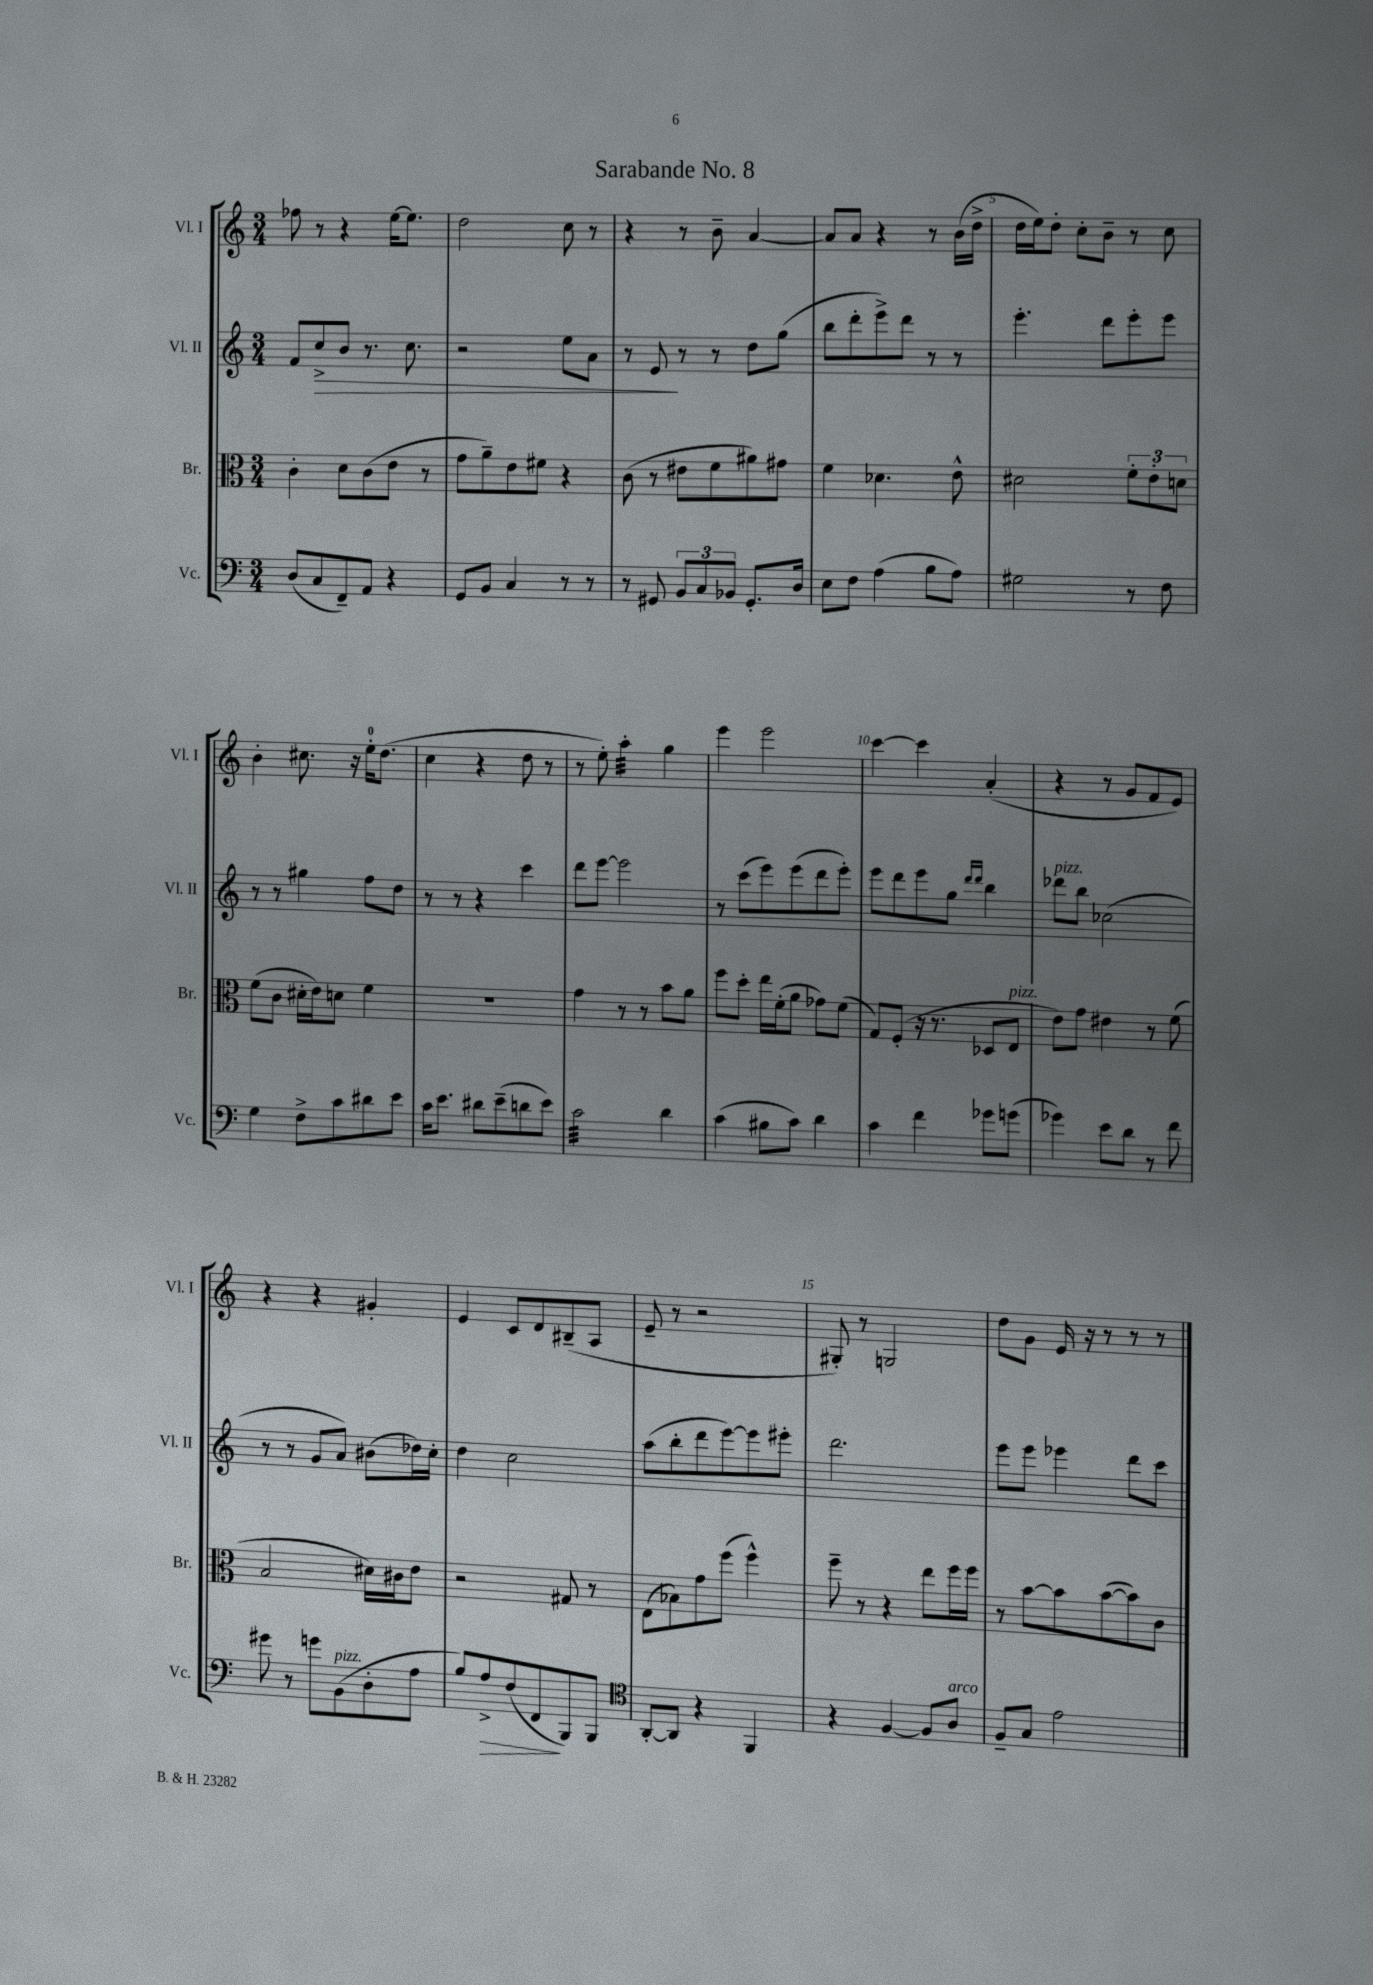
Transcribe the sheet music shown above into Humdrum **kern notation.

**kern	**kern	**kern	**kern
*staff4	*staff3	*staff2	*staff1
*clefF4	*clefC3	*clefG2	*clefG2
*k[]	*k[]	*k[]	*k[]
*M3/4	*M3/4	*M3/4	*M3/4
(8D/L	4c'\	8f/L	8ff-\
8C/	.	8cc^/	8r
8FF~/)	8d\L	8b/J	4r
8AA/J	(8c\	8.r	.
4r	8e\J	.	[16ee\LK
.	.	8.cc\	8.ee\]J
.	8r	.	.
=	=	=	=
8GG/L	8g\L	2r	2dd\
8BB/J	8a~\)	.	.
4C/	8e\	.	.
.	8f#\J	.	.
8r	4r	8ee\L	8cc\
8r	.	8a\J	8r
=	=	=	=
8r	(8c\	8r	4r
8GG#/	8r	8e/	.
12BB/L	8e#\L	8r	8r
12C/	.	.	.
.	8f\	8r	8b~\
12BB-/J	.	.	.
8.GG#'/L	8a#\)	8dd\L	[4a/
.	8g#\J	(8gg\J	.
16D/Jk	.	.	.
=	=	=	=
8E\L	4f\	8bb\L	8a/]L
8F\J	.	8ddd'\	8a/J
(4A\	4.d-\	8eee^\)	4r
.	.	8ddd\J	.
8B\L	.	8r	8r
8A\J)	8e^^\	8r	(16b\LL
.	.	.	16dd^\JJ
=	=	=	=
2G#\	2d#\	4.eee'\	16dd\LL
.	.	.	16ee\J)
.	.	.	8dd'\J
.	.	.	8cc'\L
.	.	8ddd\L	8b~\J
8r	12f'\L	8eee'\	8r
.	12e'\	.	.
8F\	.	8eee\J	8cc\
.	12d\J	.	.
=	=	=	=
4G\	(8f\L	8r	4b'\
.	8c\J	8r	.
8F^\L	16d#'\LL	4gg#\	8.cc#\
.	16e\J)	.	.
8c\	8d\J	.	.
.	.	.	16r
8d#\	4f\	8ff\L	16ee'\LK
.	.	.	(8.dd\J
8e\J	.	8dd\J	.
=	=	=	=
16c\LK	2.r	8r	4cc\
8.e\J	.	.	.
.	.	8r	.
8d#\L	.	4r	4r
(8e~\	.	.	.
8d\	.	4ccc\	8dd\
8e\J)	.	.	8r
=	=	=	=
2c\	4g\	8ddd\L	8r
.	.	[8eee\J	8ee'\)
.	8r	2eee\]	4aa'\
.	8r	.	.
4d\	8b\L	.	4gg\
.	8a\J	.	.
=	=	=	=
(4c\	8ff\L	8r	4eee\
.	8dd'\J	(8ccc\L	.
8B#\L	16ee\LL	8eee\)	2eee\
.	(16f'\J	.	.
8c\J)	8a\J	(8eee\	.
4d\	8g-\L)	8ddd\	.
.	(8f\J	8eee'\J)	.
=	=	=	=
4c\	8G/L)	8eee\L	[4ccc\
.	(8F'/J	8ddd\	.
4f\	16r	8eee\	4ccc\]
.	8.r	.	.
.	.	8gg\J	.
.	.	16qqddd/LL	.
.	.	16qqddd/JJ	.
8g-\L	8D-/L	4bb\	(4a'/
(8g\J	8E/J	.	.
=	=	=	=
4g-\)	8e\L)	8ddd-\L	4r
.	8g\J	8bb\J	.
8e\L	4e#\	(2cc-\	8r
8d\J	.	.	8g/L
8r	8r	.	8f/
8f\	(8f\	.	8e/J)
=	=	=	=
8g#\	2B/	8r	4r
8r	.	8r	.
8g\L	.	8g/L	4r
(8BB\	.	8a/J)	.
8D'\	16d#\LL)	(8b#\L	4g#'/
.	16c#\J	.	.
8A\J	8e\J	16dd-\L)	.
.	.	16cc'\JJ	.
=	=	=	=
8B/L)	2r	4dd\	4e/
8A^/	.	.	.
(8F/	.	2cc\	8c/L
8FF/	.	.	8d/
8BBB/)	8G#/	.	(8B#~/
8BBB/J	8r	.	8A/J
=	=	=	=
*clefC4	*	*	*
[8AA'/L	(8E\L	(8aa\L	8e~/
8AA/]J	8B-\)	8bb'\	8r
4r	8g\	8ddd\	2r
.	(8ff\J	[8eee\)	.
4FF/	4ff^^\)	8eee\]	.
.	.	8eee#'\J	.
=	=	=	=
4r	8ff~\	2.ddd\	8G#'/)
.	8r	.	8r
[4F/	4r	.	2G/
8F/]L	8ee\L	.	.
8A/J	16ff\L	.	.
.	16ff\JJ	.	.
=	=	=	=
8F~/L	8r	8eee\L	8dd\L
8G/J	[8b\L	8eee\J	8g\J
2e\	8b\]	4eee-\	16e/
.	.	.	16r
.	([8b\	.	8r
.	8b\])	8ddd\L	8r
.	8c\J	8ccc\J	8r
==	==	==	==
*-	*-	*-	*-
